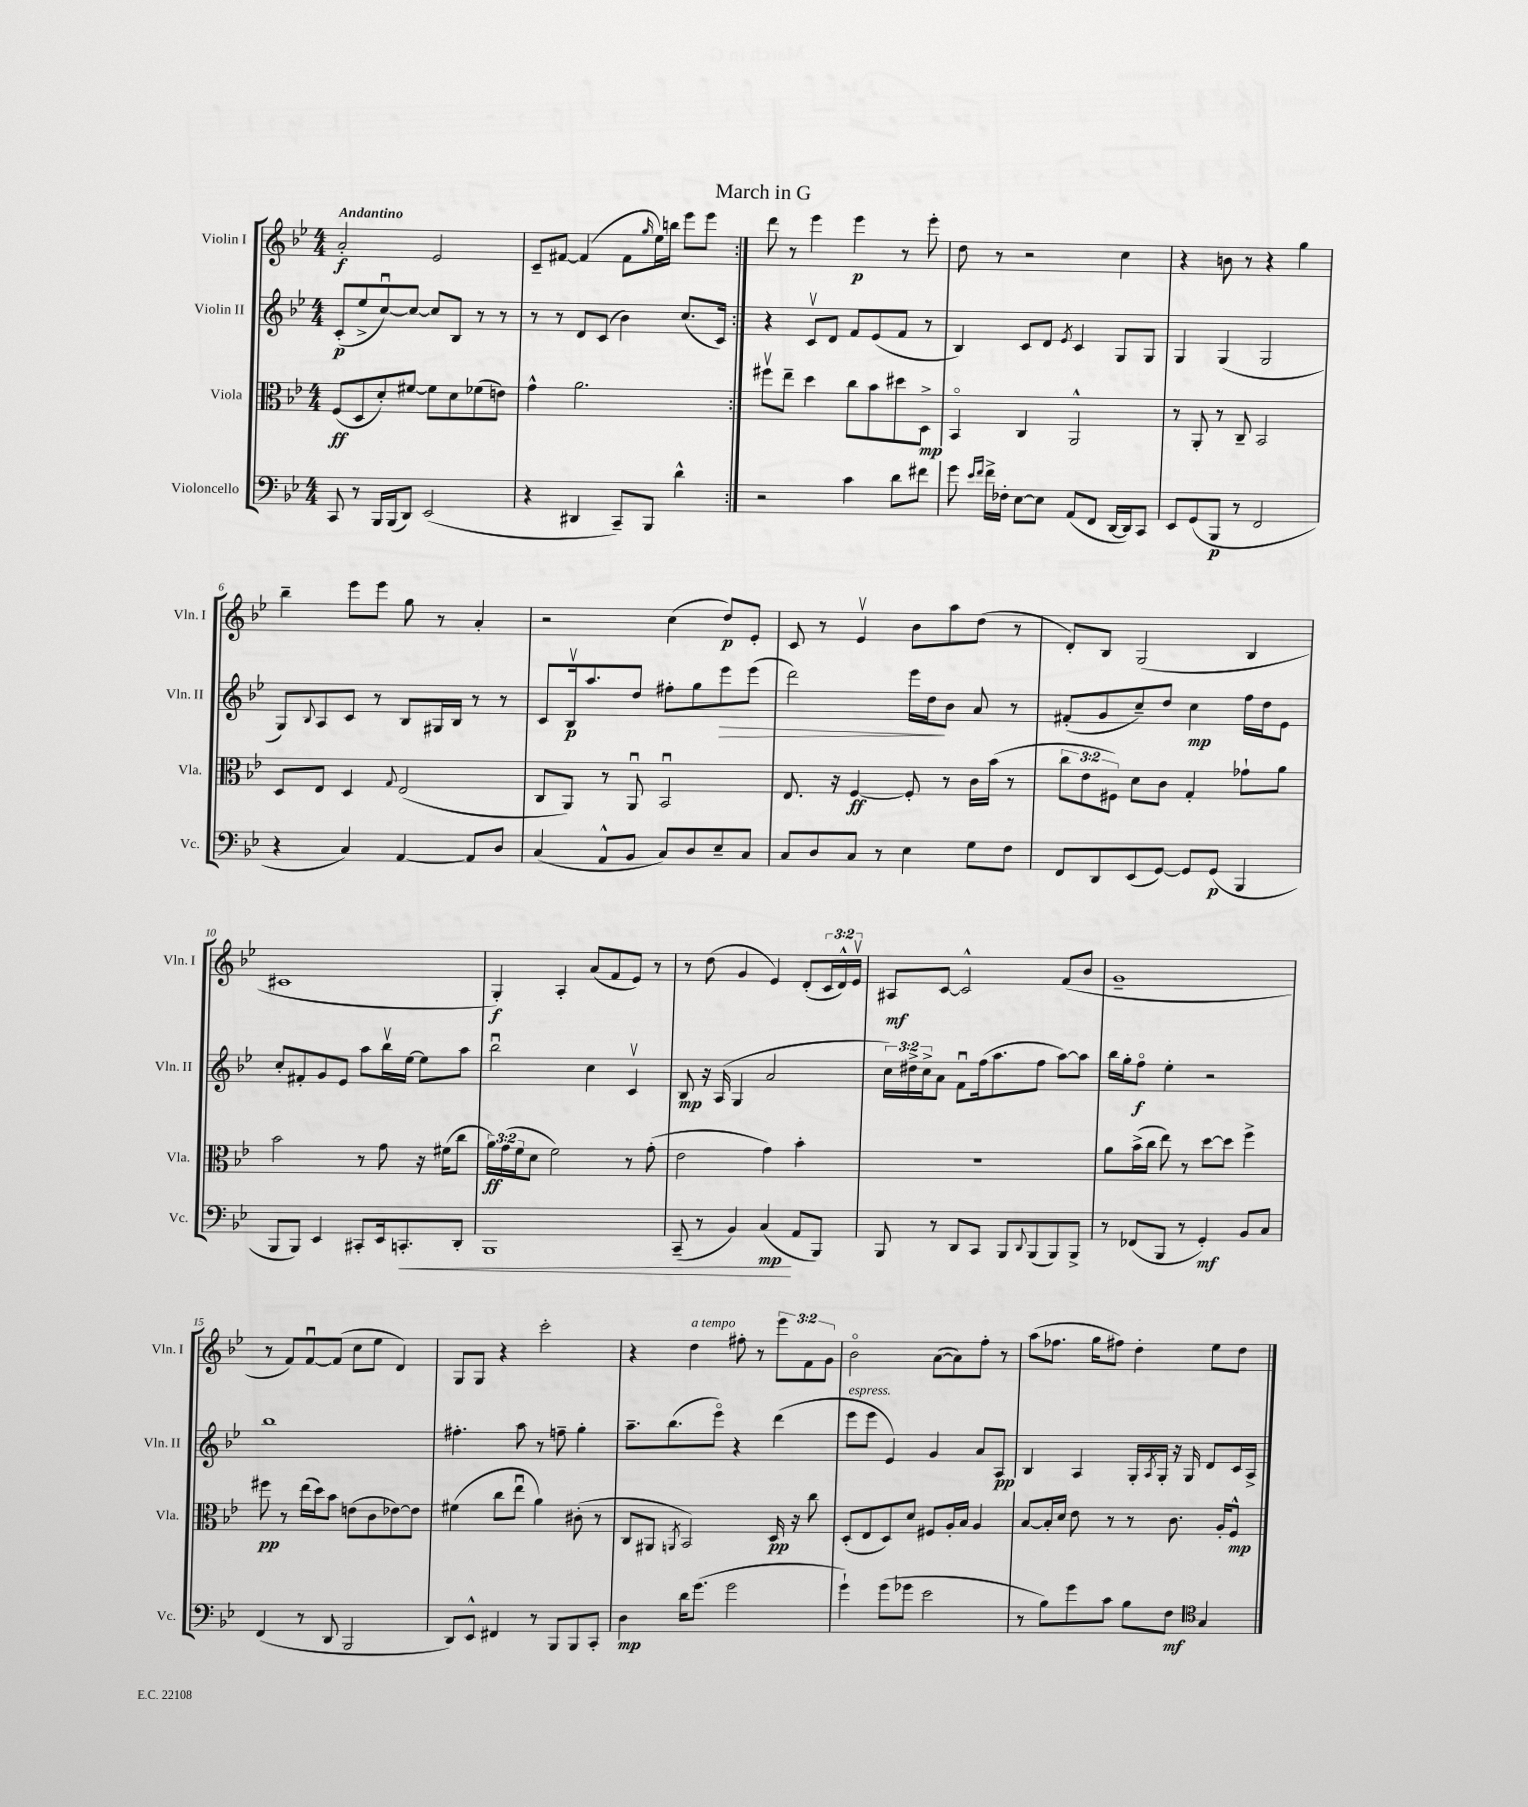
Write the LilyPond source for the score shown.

\header { title = "March in G" }
<<
\new StaffGroup <<
\new Staff = "s0" \with { instrumentName = "Violin I" shortInstrumentName = "Vln. I" } {
    \clef treble \key bes \major \numericTimeSignature \time 4/4 \override Staff.TupletNumber.text = #tuplet-number::calc-fraction-text \tempo "Andantino"
    \repeat volta 2 { a'2-.\f ees'2 |
    c'8-- fis'8~ fis'4( fis'8 \grace { g''16 } ees''16) b''16 ees'''8 ees'''8 | }
    d'''8 r8 ees'''4 ees'''4\p r8 ees'''8-. |
    d''8 r8 r2 c''4 |
    r4 b'8 r8 r4 g''4 |
    bes''4-- ees'''8 ees'''8 g''8 r8 a'4-. |
    r2 c''4( d''8\p) ees'8-. |
    c'8 r8 ees'4\upbow bes'8 a''8 d''8( r8 |
    d'8-.) bes8 g2( bes4 |
    cis'1 |
    g4-.\f) a4-. a'8( f'8 ees'8) r8 |
    r8 d''8( g'4 ees'4) d'8-.( \tuplet 3/2 { c'16 d'16-^) ees'16\upbow } |
    ais8\mf c'8~ c'2-^ f'8( bes'8 |
    g'1-- |
    r8 f'8) f'8~\downbow f'8( c''8 ees''8 d'4) |
    g8 g8 r4 c'''2-. |
    r4 d''4^\markup { \italic "a tempo" } fis''8-. r8 \tuplet 3/2 { ees'''8 f'8 g'8 } |
    bes'2\flageolet a'8~( a'8) f''8-. r8 |
    a''8( fes''8. g''16 fis''8) d''4-. ees''8 d''8 \bar "|." |
}
\new Staff = "s1" \with { instrumentName = "Violin II" shortInstrumentName = "Vln. II" } {
    \clef treble \key bes \major \numericTimeSignature \time 4/4 \override Staff.TupletNumber.text = #tuplet-number::calc-fraction-text
    \repeat volta 2 { c'8-.\p( ees''8-> c''8~\downbow) c''8~ c''8 bes8 r8 r8 |
    r8 r8 d'8 c'8( bes'4) c''8.( c'16) | }
    r4 c'8\upbow d'8 f'8 ees'8( f'8 r8 |
    bes4) c'8 d'8 \acciaccatura { ees'8 } c'4 g8 g8 |
    g4 g4( g2 |
    g8) \appoggiatura { bes8 } a8 c'8 r8 bes8 gis16 bes16 r8 r8 |
    c'8 bes16\upbow\p a''8. d''8 fis''8-. g''8 ees'''8\> ees'''8( |
    d'''2) ees'''16 d''16\! bes'8 a'8 r8 |
    fis'8-.( g'8 c''8--) d''8 c''4\mp f''16 d''16 ees'8 |
    c''8-. fis'8-. g'8 ees'8 a''8 bes''16\upbow ees''16~ ees''8 a''8 |
    bes''2\downbow c''4 c'4\upbow |
    bes8\mp r16 a16( g4 a'2 |
    \tuplet 3/2 { c''16) dis''16-> c''16-> } a'8 f'8\downbow f''16( a''8. f''8 a''8~) a''8 |
    bes''16 g''16-. f''8\flageolet\f ees''4-. r2 |
    bes''1 |
    fis''4.-. a''8 r8 f''8-- g''4-. |
    a''8.-- bes''8.( ees'''8\flageolet) r4 d'''4( |
    ees'''8^\markup { \italic "espress." } ees'''8 ees'4) g'4 a'8 a8\pp |
    bes4 a4 g16-. \acciaccatura { a8 } g16-. r16 g16 d'8 c'16 a16-> \bar "|." |
}
\new Staff = "s2" \with { instrumentName = "Viola" shortInstrumentName = "Vla." } {
    \clef alto \key bes \major \numericTimeSignature \time 4/4 \override Staff.TupletNumber.text = #tuplet-number::calc-fraction-text
    \repeat volta 2 { f8\ff( d8 d'8-.) fis'8~ fis'8 d'8 fes'8( e'8) |
    g'4-^ a'2. | }
    fis''8\upbow ees''8-- d''4 c''8 bes'8 dis''8 d8->\mp |
    bes,4\flageolet c4 a,2-^ |
    r8 a,8-. r8 c8-- bes,2 |
    d8 ees8 d4 \appoggiatura { g8 } ees2( |
    c8 a,8) r8 a,8\downbow bes,2\downbow |
    ees8. r16 f4~\ff f8-. r8 c'16 bes'16( r8 |
    \tuplet 3/2 { c''8 ees'8 fis8) } d'8 c'8 g4-. ges'8-! a'8 |
    bes'2 r8 g'8 r16 fis'16( c''8 |
    \tuplet 3/2 { a'16\ff) g'16( f'16 } d'8 f'2) r8 g'8-.( |
    ees'2 g'4) bes'4-. |
    R1 |
    a'8 bes'16->( c''16 ees''8) r8 d''8~ d''8 f''4-> |
    fis''8\pp r8 ees''16( d''16) bes'8 e'8( c'8 ees'8~) ees'8 |
    fis'4( c''8 ees''8\downbow a'4) cis'8-.( r8 |
    c8 ais,8 \acciaccatura { a,8 } bes,2) d16\pp r16 c''8 |
    d8-.( ees8 d8) d'8 fis8 a16-. bes16 a4 |
    bes8~ bes16-. d'16 ees'8 r8 r8 c'8. a16-. f8-^\mp \bar "|." |
}
\new Staff = "s3" \with { instrumentName = "Violoncello" shortInstrumentName = "Vc." } {
    \clef bass \key bes \major \numericTimeSignature \time 4/4
    \repeat volta 2 { c,8 r8 bes,,16 bes,,16( d,8) ees,2( |
    r4 dis,4 c,8--) bes,,8 d'4-^ | }
    r2 c'4 d'8 fis'8 |
    g'8 \grace { ees'16 f'16 } f'16-> fes16-. ees8~ ees8 a,8( f,8 d,16~ d,16) c,8 |
    ees,8 g,8( bes,,8\p r8 f,2 |
    r4 c4) a,4~ a,8 d8 |
    c4( a,8-^ bes,8 c8) d8 ees8-- c8 |
    c8 d8 c8 r8 ees4 g8 f8 |
    f,8 d,8 ees,8( g,8~) g,8 g,8\p( bes,,4 |
    bes,,8 bes,,8) ees,4 cis,8-. ees,16 c,8.-.\< d,8-. |
    bes,,1 |
    c,8--( r8 bes,4) c4\mp\!( a,8 bes,,8) |
    bes,,8 r8 d,8 c,8 bes,,8 \appoggiatura { d,8 } bes,,8( bes,,8) bes,,8-> |
    r8 fes,8( bes,,8 r8 g,4-.\mf) bes,8 c8 |
    f,4( r8 d,8 bes,,2 |
    d,8) ees,8-^ fis,4 r8 bes,,8 bes,,8 c,8-. |
    d4\mp d'16 g'8.( g'2 |
    g'4-!) g'8( ges'8 ees'2 |
    r8 bes8) g'8 c'8 bes8 f8\mf \clef tenor g4 \bar "|." |
}
>>
>>
